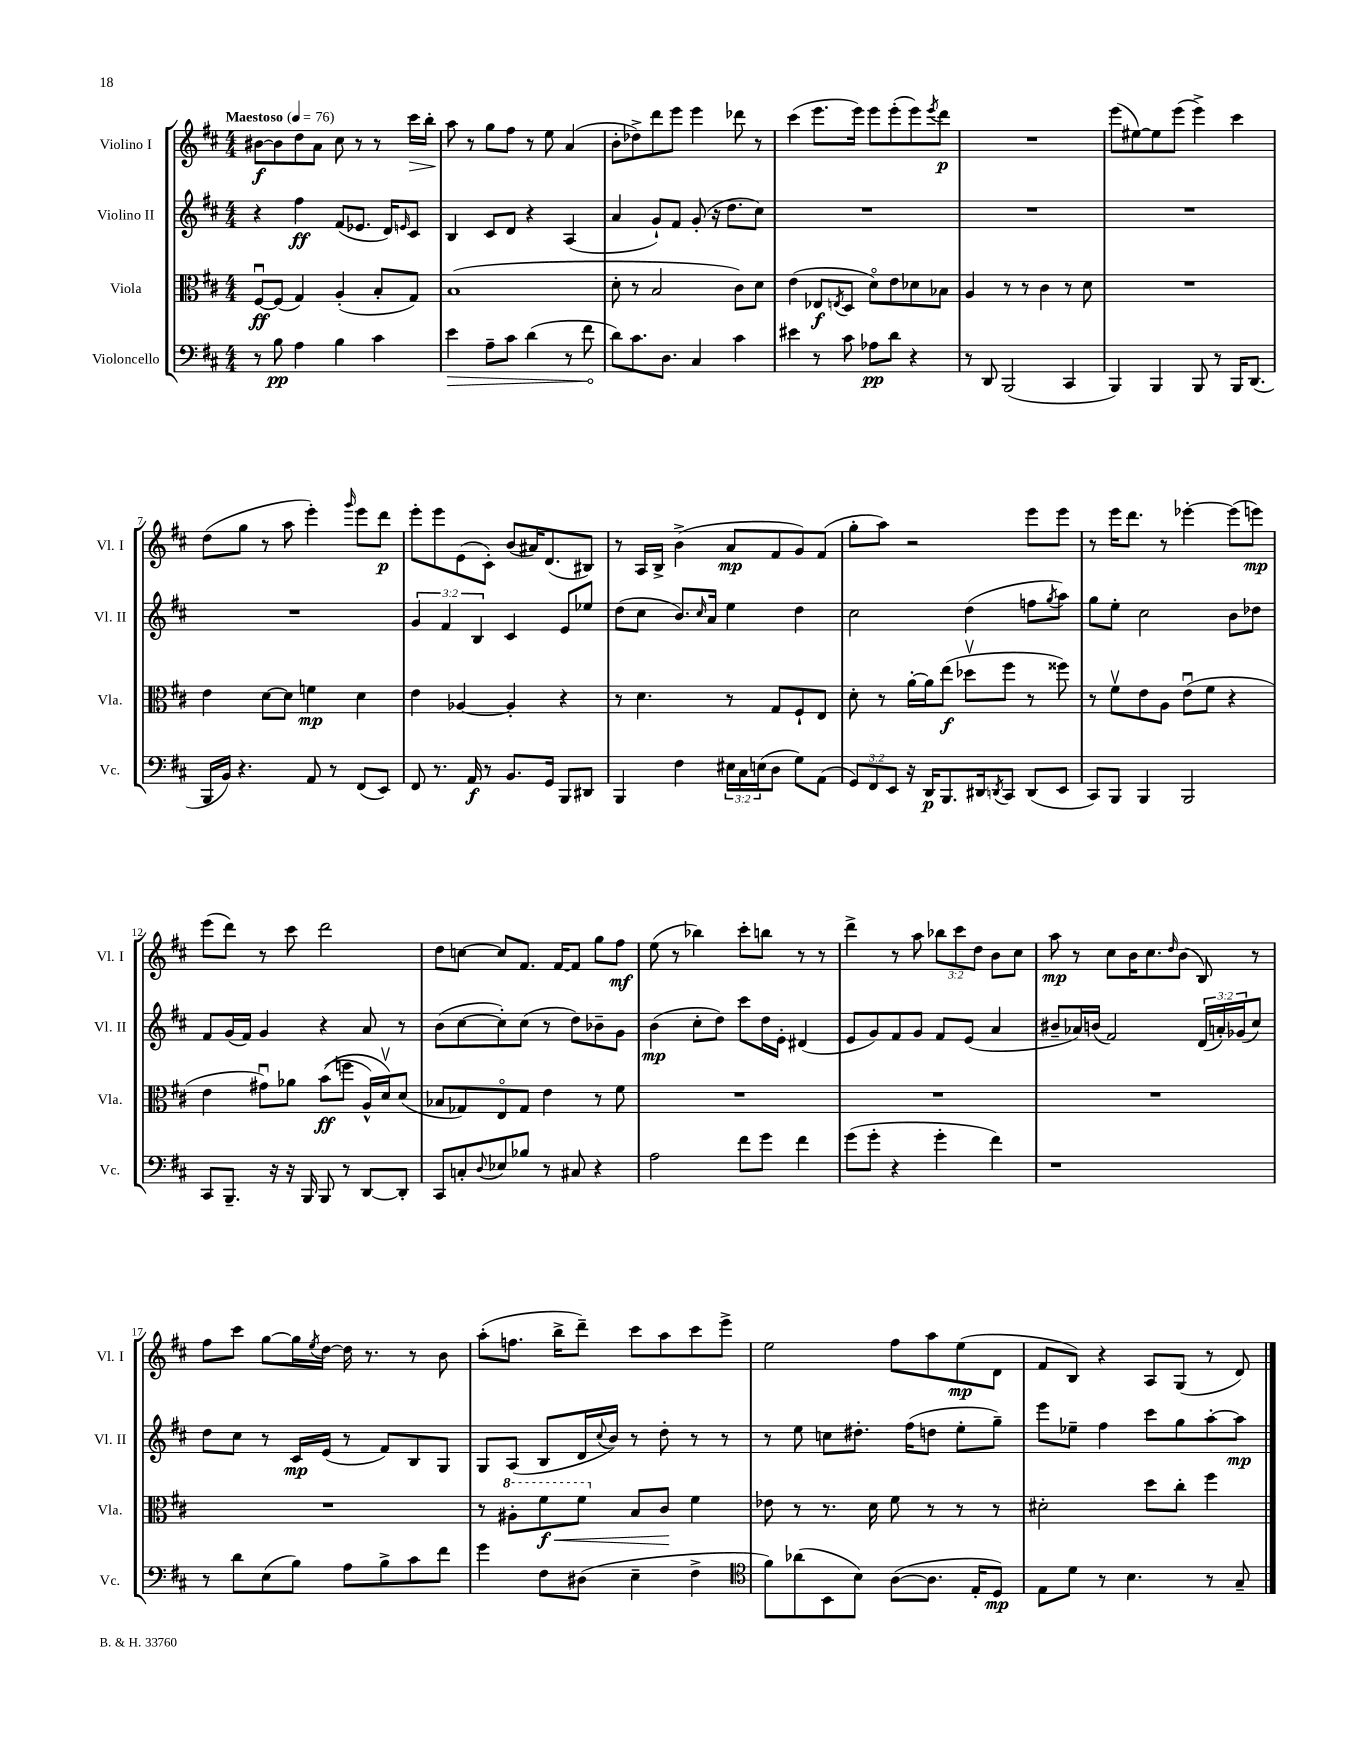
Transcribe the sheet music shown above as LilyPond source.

<<
\new StaffGroup <<
\new Staff = "s0" \with { instrumentName = "Violino I" shortInstrumentName = "Vl. I" } {
    \clef treble \key d \major \numericTimeSignature \time 4/4 \override Staff.TupletNumber.text = #tuplet-number::calc-fraction-text \tempo "Maestoso" 4 = 76
    bis'8~\f bis'8 d''8 a'8 cis''8 r8 r8 cis'''16\> b''16-. |
    a''8\! r8 g''8 fis''8 r8 e''8 a'4( |
    b'8-. des''8->) d'''8 e'''8 e'''4 des'''8 r8 |
    cis'''4( e'''8. e'''16) e'''8 e'''8-.( e'''8) \acciaccatura { e'''8 } d'''8\p |
    R1 |
    e'''8( eis''8~) eis''8 e'''8( e'''4->) cis'''4 |
    d''8( g''8 r8 a''8 e'''4-.) \grace { g'''16 } e'''8 d'''8\p |
    e'''8-. e'''8 e'8( cis'8-.) b'8( ais'16) d'8.( bis8) |
    r8 a16 b16-> b'4->( a'8\mp fis'8 g'8) fis'8( |
    g''8-. a''8) r2 e'''8 e'''8 |
    r8 e'''16 d'''8. r8 ees'''4~-. ees'''8( e'''8\mp) |
    e'''8( d'''8) r8 cis'''8 d'''2 |
    d''8 c''8~ c''8 fis'8. fis'16~ fis'8 g''8 fis''8\mf |
    e''8( r8 bes''4) cis'''8-. b''8 r8 r8 |
    d'''4-> r8 a''8 \tuplet 3/2 { bes''8 cis'''8 d''8 } b'8 cis''8 |
    a''8\mp r8 cis''8 b'16 cis''8. \grace { d''16 } b'8( b8) r8 |
    fis''8 cis'''8 g''8~ g''16 \acciaccatura { e''8 } d''16~ d''16 r8. r8 b'8 |
    a''8-.( f''8. b''16-> d'''8--) cis'''8 a''8 cis'''8 e'''8-> |
    e''2 fis''8 a''8 e''8\mp( d'8 |
    fis'8 b8) r4 a8 g8( r8 d'8) \bar "|." |
}
\new Staff = "s1" \with { instrumentName = "Violino II" shortInstrumentName = "Vl. II" } {
    \clef treble \key d \major \numericTimeSignature \time 4/4 \override Staff.TupletNumber.text = #tuplet-number::calc-fraction-text
    r4 fis''4\ff fis'8( ees'8. d'16) \grace { e'16 } cis'8 |
    b4 cis'8 d'8 r4 a4( |
    a'4 g'8-!) fis'8 g'8-.( r16 d''8. cis''8) |
    R1 |
    R1 |
    R1 |
    R1 |
    \tuplet 3/2 { g'4 fis'4 b4 } cis'4 e'8 ees''8 |
    d''8( cis''8 b'8.) \grace { cis''16 } a'16 e''4 d''4 |
    cis''2 d''4( f''8 \acciaccatura { g''8 } a''8) |
    g''8 e''8-. cis''2 b'8 des''8 |
    fis'8 g'16( fis'16) g'4 r4 a'8 r8 |
    b'8( cis''8~ cis''8-.) cis''8( r8 d''8) bes'8-- g'8 |
    b'4\mp( cis''8-. d''8) cis'''8 d''16 e'16-. dis'4( |
    e'8 g'8) fis'8 g'8 fis'8 e'8( a'4 |
    bis'8-- aes'16) b'16( fis'2) \tuplet 3/2 { d'16( a'16-.) ges'16( } cis''8) |
    d''8 cis''8 r8 cis'16\mp e'16( r8 fis'8) b8 g8 |
    g8 a8( b8 d'16 \appoggiatura { cis''8 } b'16) r8 d''8-. r8 r8 |
    r8 e''8 c''8 dis''8.-. fis''16( d''8 e''8-. g''8--) |
    e'''8 ees''8-- fis''4 cis'''8 g''8 a''8~-. a''8\mp \bar "|." |
}
\new Staff = "s2" \with { instrumentName = "Viola" shortInstrumentName = "Vla." } {
    \clef alto \key d \major \numericTimeSignature \time 4/4
    fis8~\downbow\ff fis8( g4) a4-.( b8-. g8) |
    b1( |
    d'8-. r8 b2 cis'8) d'8 |
    e'4( ees8\f \acciaccatura { e8 } d8 d'8\flageolet) e'8 des'8 bes8 |
    a4 r8 r8 cis'4 r8 d'8 |
    R1 |
    e'4 d'8~ d'8 f'4\mp d'4 |
    e'4 aes4~ aes4-. r4 |
    r8 d'4. r8 g8 fis8-! e8 |
    d'8-. r8 a'16~-. a'16 e''8\f( des''8\upbow fis''8 r8 fisis''8) |
    r8 fis'8\upbow e'8 a8 e'8\downbow( fis'8 r4 |
    e'4 gis'8\downbow) aes'8 b'8\ff(\( f''8 a16-^) d'16\upbow\) d'8( |
    bes8 ges8) e8\flageolet ges8 e'4 r8 fis'8 |
    R1 |
    R1 |
    R1 |
    R1 |
    r8 \ottava #1 ais'8-. fis''8\f\< fis''8 \ottava #0 b8 cis'8\! fis'4 |
    ees'8 r8 r8. d'16 fis'8 r8 r8 r8 |
    dis'2-. d''8 cis''8-. fis''4 \bar "|." |
}
\new Staff = "s3" \with { instrumentName = "Violoncello" shortInstrumentName = "Vc." } {
    \clef bass \key d \major \numericTimeSignature \time 4/4 \override Staff.TupletNumber.text = #tuplet-number::calc-fraction-text
    r8 b8\pp a4 b4 cis'4 |
    \once \override Hairpin.circled-tip = ##t e'4\> a8-- cis'8 d'4( r8 fis'8\! |
    d'8) cis'8. d8. cis4 cis'4 |
    eis'4 r8 cis'8 aes8\pp d'8 r4 |
    r8 d,8 b,,2( cis,4 |
    b,,4) b,,4 b,,8 r8 b,,16 d,8.( |
    b,,16 b,16) r4. a,8 r8 fis,8( e,8) |
    fis,8 r8. a,16\f r8 b,8. g,16 b,,8 dis,8 |
    b,,4 fis4 \tuplet 3/2 { eis16 cis16 e16( } d8 g8) a,8( |
    \tuplet 3/2 { g,8) fis,8 e,8 } r16 d,16\p b,,8. dis,16 \acciaccatura { d,8 } cis,8 d,8( e,8 |
    cis,8) b,,8 b,,4 b,,2 |
    cis,8 b,,8.-- r16 r16 b,,16 b,,8 r8 d,8~ d,8-. |
    cis,8 c8-. \appoggiatura { d8 } ees8 bes8 r8 cis8 r4 |
    a2 fis'8 g'8 fis'4 |
    g'8( g'8-. r4 g'4-. fis'4) |
    r1 |
    r8 d'8 e8( b8) a8 b8-> cis'8 fis'8 |
    g'4 fis8 dis8( e4-- fis4-> |
    \clef tenor fis'8) aes'8( b,8 b8) a8~( a8. e16-. d8\mp) |
    e8 d'8 r8 b4. r8 g8-- \bar "|." |
}
>>
>>
